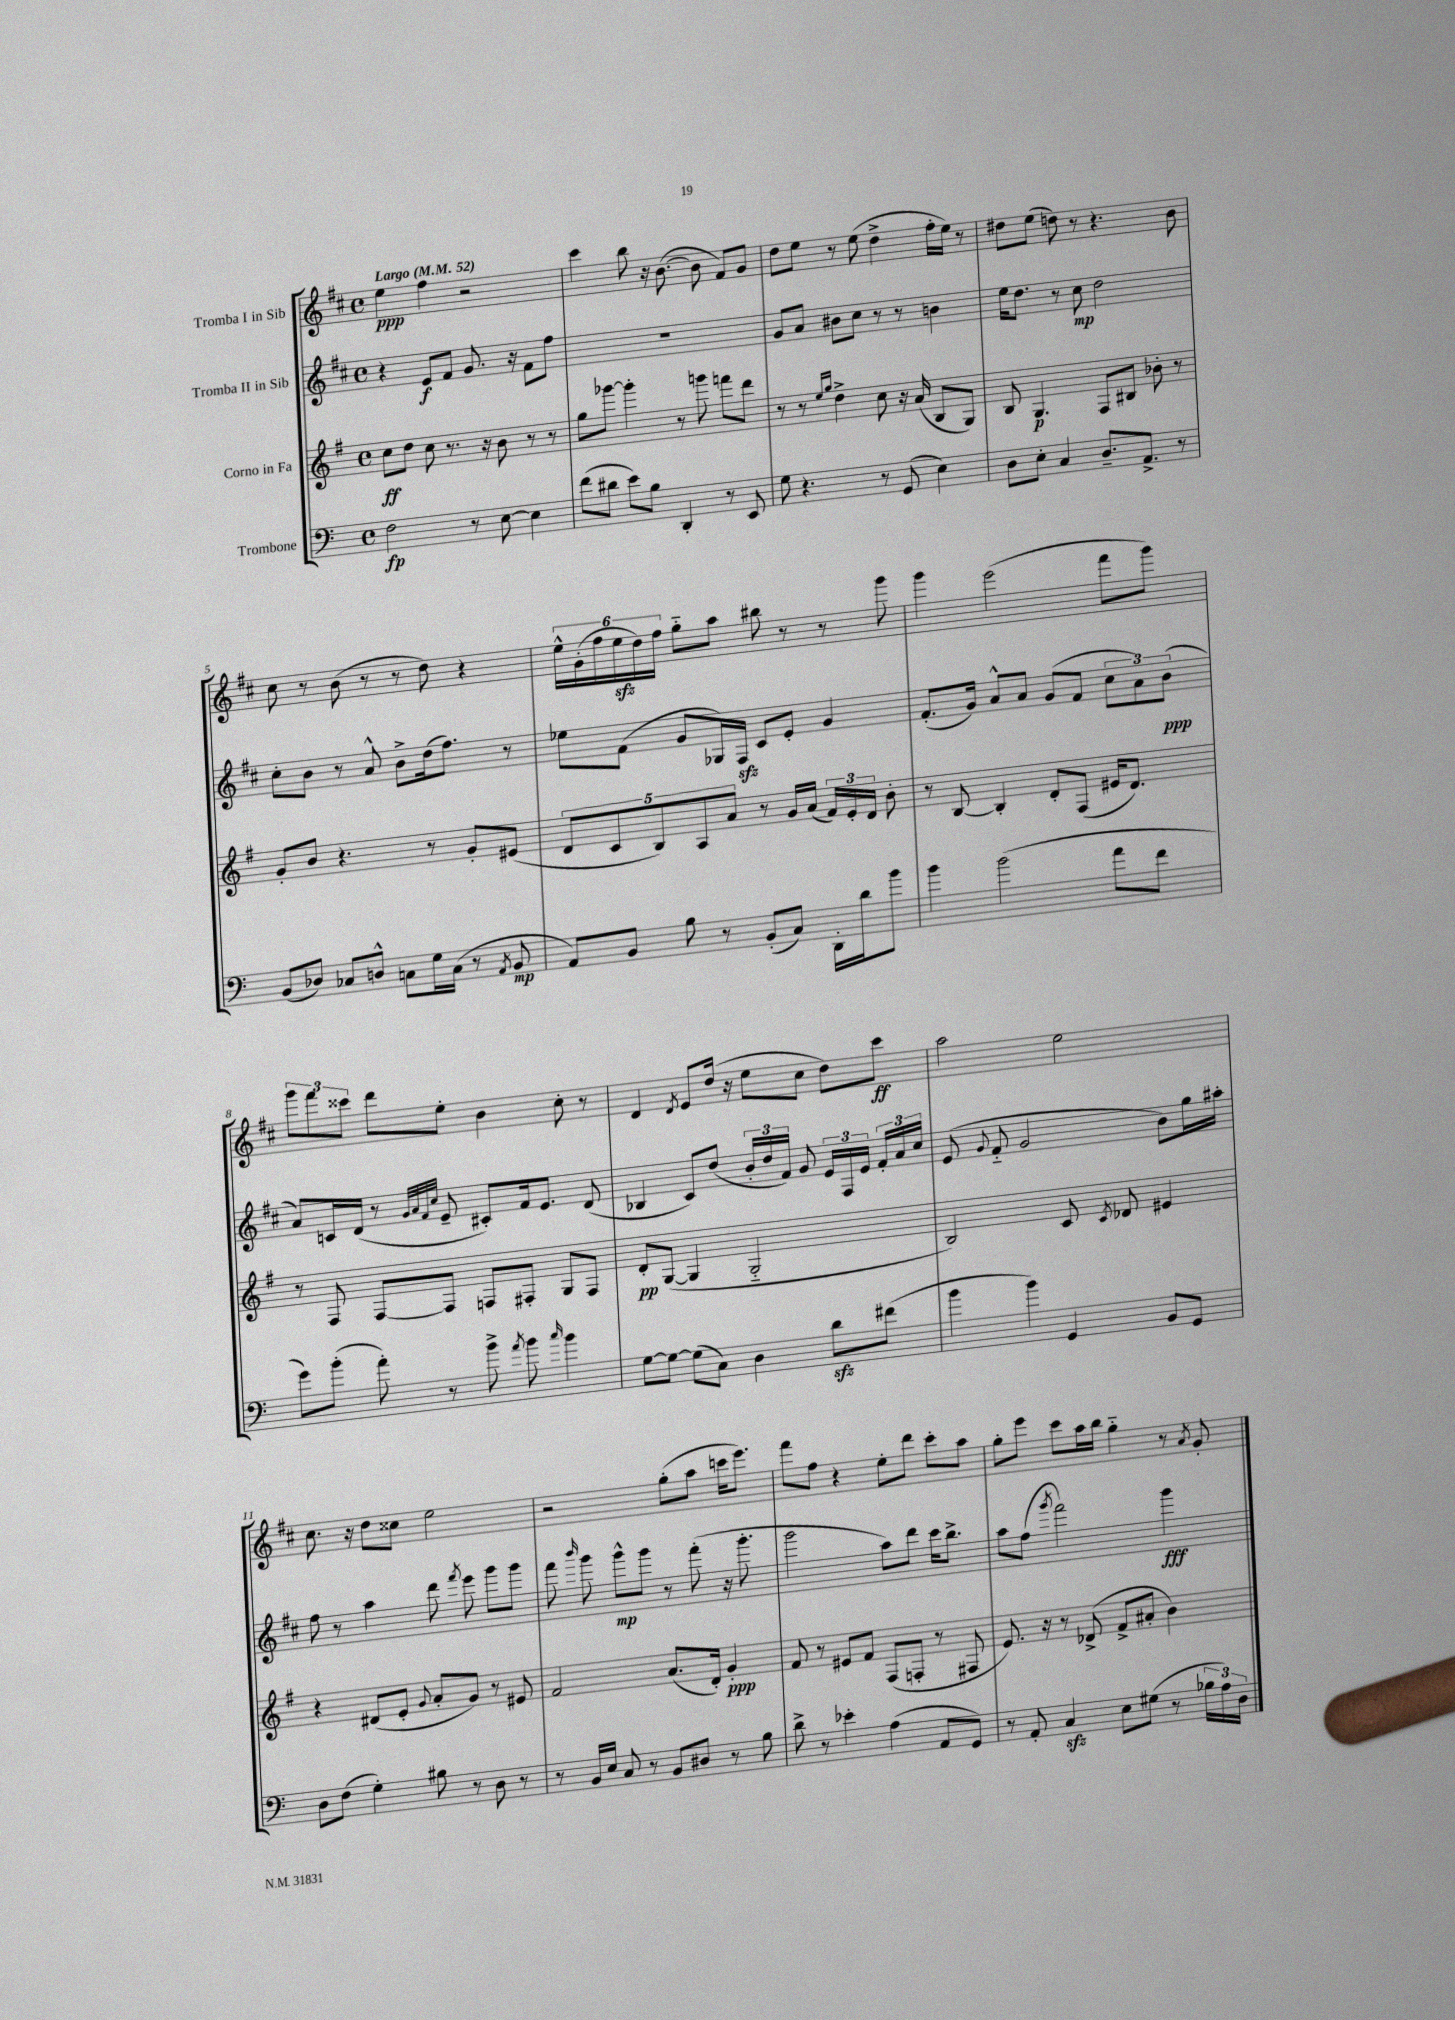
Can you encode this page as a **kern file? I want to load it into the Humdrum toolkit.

**kern	**kern	**kern	**kern
*staff4	*staff3	*staff2	*staff1
*clefF4	*clefG2	*clefG2	*clefG2
*k[]	*k[f#]	*k[f#c#]	*k[f#c#]
*M4/4	*M4/4	*M4/4	*M4/4
*met(c)	*met(c)	*met(c)	*met(c)
*MM52	*MM52	*MM52	*MM52
2F	8cc	4r	4ee
.	8dd	.	.
.	8cc	8e	4ff#
.	8.r	8f#	.
8r	.	8.g	2r
.	16r	.	.
[8E	8b	.	.
.	.	16r	.
4E]	8r	8f#	.
.	8r	8ff#	.
=	=	=	=
(8f	8gg	1r	4ccc#
8d#	[8ggg-	.	.
8e)	4ggg-']	.	8bb
8B	.	.	16r
.	.	.	([8.b
4DD'	8r	.	.
.	8ggg	.	8b]
8r	8fff	.	8f#)
8EE	8ddd	.	8g
=	=	=	=
8G	8r	8g	8dd
4.r	8r	8a	8ee
.	16qqee	.	.
.	16qqgg	.	.
.	4dd^	8b#	8r
.	.	8cc#	(8ee
8r	8cc	8r	4dd^
(8GG	16r	8r	.
.	(16a	.	.
4E)	8B	4b	16ff#'
.	.	.	16ee)
.	8G)	.	8r
=	=	=	=
8D	8B	16ee	8dd#
.	.	8.dd	.
8E'	4.G	.	(8ee
4C	.	8r	8dd)
.	.	8cc#	8r
8.D~	8F#	2dd	4.r
.	8B#	.	.
8.AA^	.	.	.
.	8b-'	.	.
8r	8r	.	8b
=	=	=	=
(8BB	8g'	8cc#'	8cc#
8D-)	8b	8b	8r
8C-	4.r	8r	(8b
8D^^	.	8a^^	8r
8C	.	8b^	8r
16G	8r	(16dd	8dd)
(16C	.	8.ff#)	.
8r	8g'	.	4r
8qAA	.	.	.
8BB	(8e#	8r	.
=	=	=	=
8AA)	10d	8ee-	24ee^^
.	.	.	(24g'
.	.	.	24ff#
.	10c	.	.
8BB	.	(8f#	24ee
.	.	.	24dd)
.	10B)	.	.
.	.	.	24ff#
8B	.	8g	8gg'~
.	10A	.	.
8r	.	16G-)	8aa
.	10a	.	.
.	.	16F#	.
(8BB'	8r	8c#	8bb#
8C)	16g	8e'	8r
.	(16a	.	.
16DD'	24f#)	4g	8r
.	24e'	.	.
16d	.	.	.
.	24d	.	.
8b	8b'	.	8ggg
=	=	=	=
4b	8r	(8.f#'	4ggg
.	[8B	.	.
.	.	16g)	.
(2b	4B']	8a^^	(2eee
.	.	8a	.
.	8d'	(8g	.
.	(8F#	8f#	.
8a	16e#	12cc#	8fff#
.	8.d)	.	.
.	.	12a)	.
8f	.	.	8ggg)
.	.	(12b	.
=	=	=	=
8g)	8r	8a)	12ggg
.	.	.	12fff#
(8b'	8F#	16c	.
.	.	.	12ccc##
.	.	(16d	.
8a')	[8F#	8r	8ddd
.	.	32qqg	.
.	.	32qqa	.
.	.	32qqf#	.
.	.	32qqcc#	.
8r	8F#]	8e~	8ee'
8b^	8F	8c#')	4b
8qa	.	.	.
8b	8F#'	16f#	.
.	.	8.e	.
16qqcc	.	.	.
4b	8G	.	8cc#'
.	8F#	(8d	8r
=	=	=	=
[8G	8d'	4B-	4d
8G_	([8G	.	.
.	.	.	8qd
(8G]	4G]	8c#)	8e
8C)	.	(8dd	(16dd
.	.	.	16r
4D	2G'~	24b'	8ee
.	.	24dd	.
.	.	24f#)	.
.	.	8g	8cc#
8d	.	24e	8dd)
.	.	24F#	.
.	.	24e	.
(8f#	.	24f#'	8ccc#
.	.	24a	.
.	.	24cc#	.
=	=	=	=
4b	2B)	(8e	2aa
.	.	8qqg	.
.	.	8f#'~	.
4b)	.	2g	.
4GG	8c	.	2ee
.	8qc	.	.
.	8d-	.	.
8BB	4e#	8b)	.
8GG	.	16gg	.
.	.	16aa#'	.
=	=	=	=
8D	4r	8ff#	8.cc#
(8F	.	8r	.
.	.	.	16r
4G')	(8d#	4aa	8dd
.	8e'	.	8cc##
.	8qqg	.	.
8B#	8a'	8ddd	2ee
.	.	8qfff#	.
8r	8g)	8eee	.
8D	8r	8ggg	.
8r	8e#	8ggg	.
=	=	=	=
8r	2f#	8fff#	2r
.	.	16qqbbb	.
16BB	.	8ggg	.
16E	.	.	.
8C	.	8ggg^^	.
8r	.	8ggg	.
8BB	(8.a	8r	(8gg'
8D#	.	(8fff#'	8aa
.	16d')	.	.
8r	4g'	16r	16ccc
.	.	8.ggg'	8.eee)
8B	.	.	.
=	=	=	=
8d^	8f#	2ggg	8fff#
8r	8r	.	8ff#
4e-'	8e#	.	4r
.	8f#	.	.
(4A	(8F#	8aa)	8ee'
.	8F'	8ddd	8ddd
8AA	8r	16ccc#	8ccc#'
.	.	8.bb^	.
8GG)	8F#	.	8aa
=	=	=	=
8r	8.e)	8aa	8gg'
8AA'	.	(8ff#	8eee
.	16r	.	.
.	.	8qggg	.
4C	8r	2fff#)	8ccc#
.	(8d-^	.	16aa
.	.	.	16bb
8E	8f#^	.	4gg'~
(8G#	8a#'	.	.
8r	4b)	4ggg	8r
.	.	.	8qa
24B-	.	.	8g'
24A)	.	.	.
24D	.	.	.
==	==	==	==
*-	*-	*-	*-
